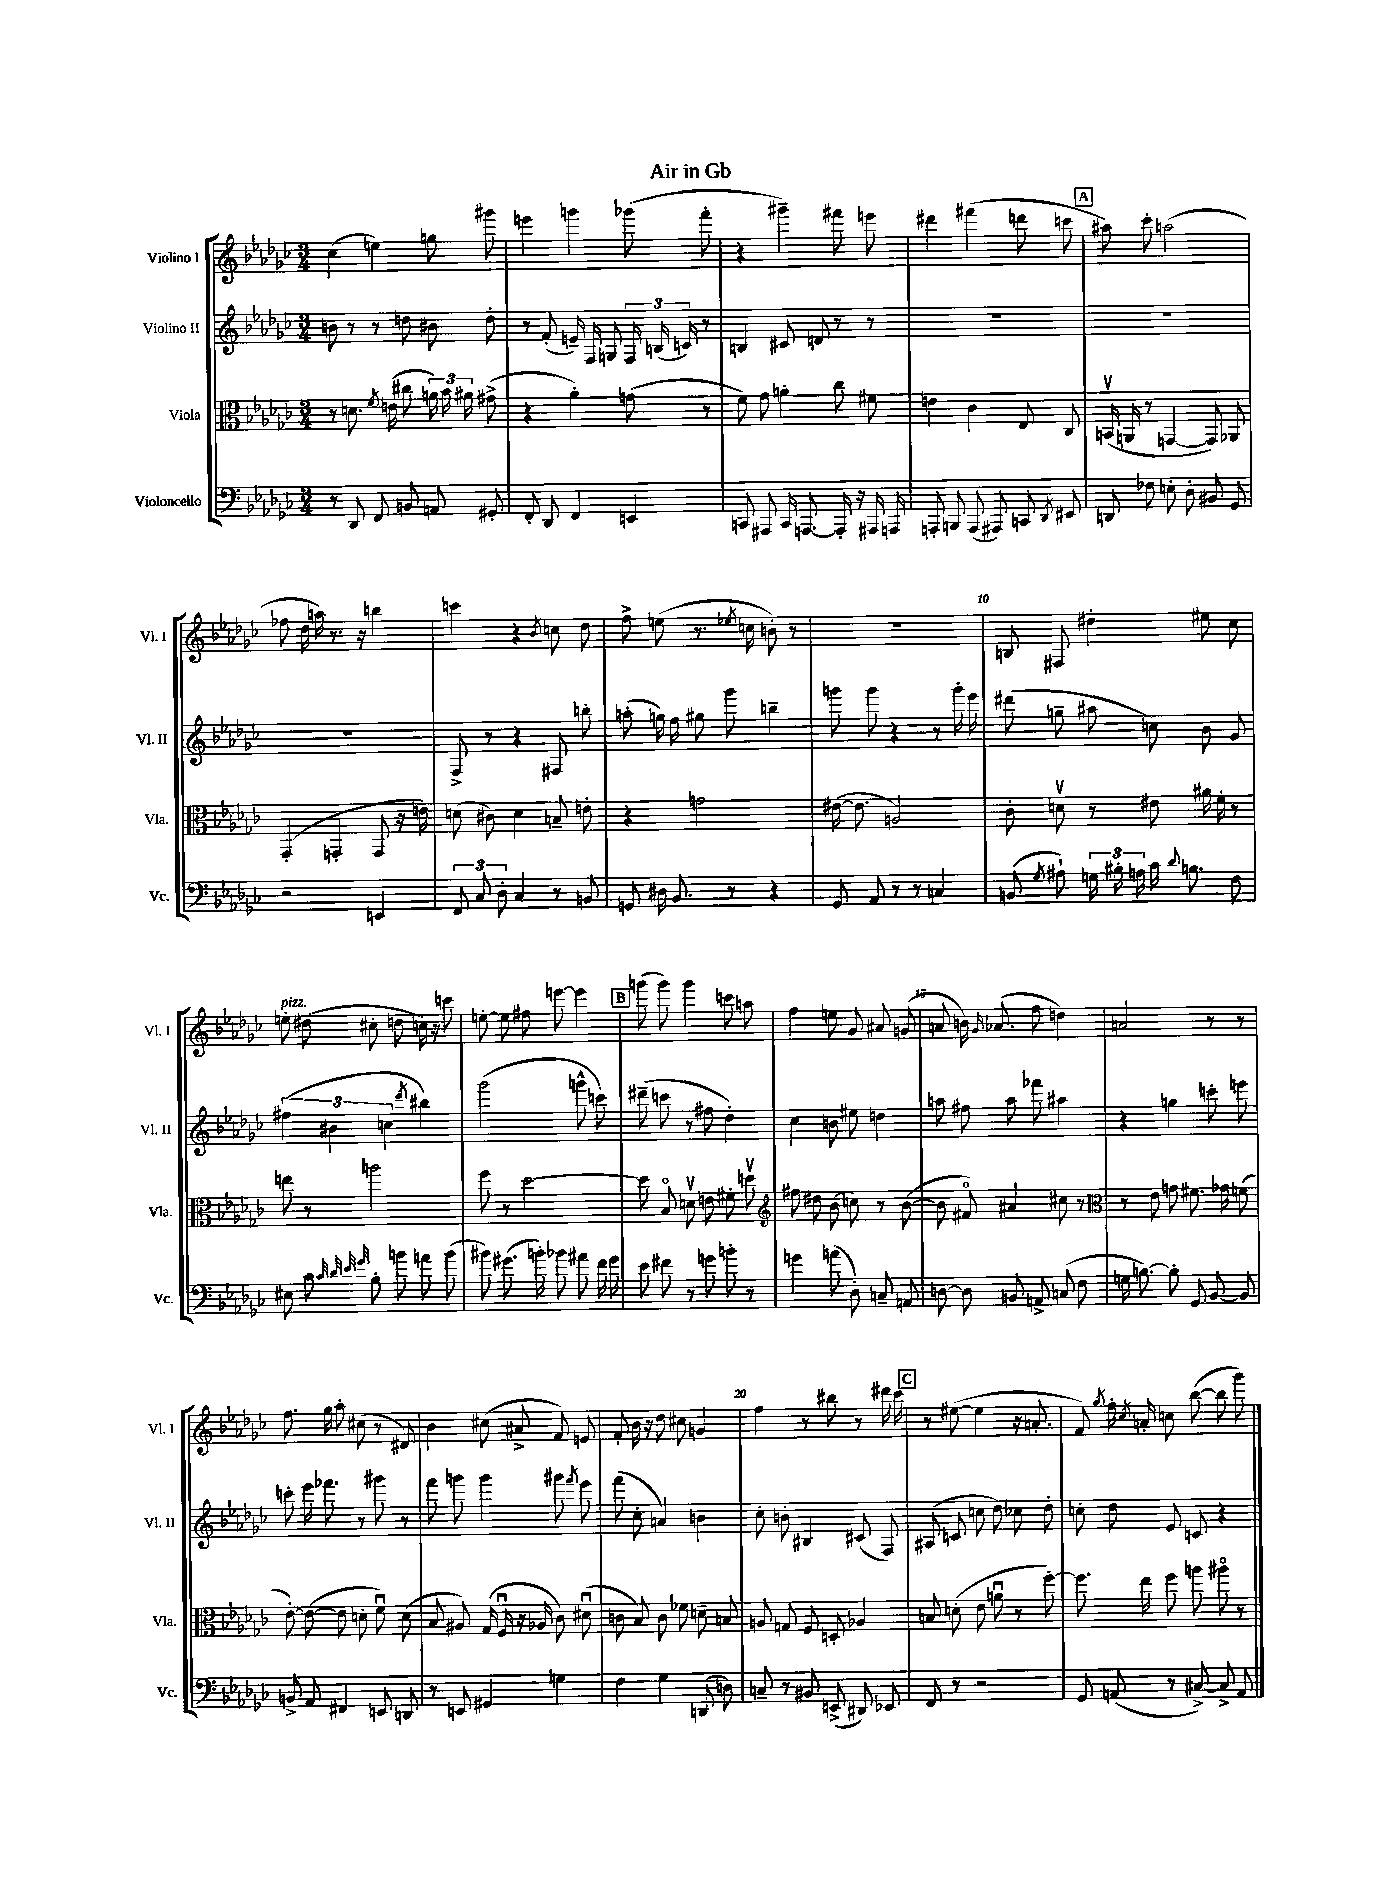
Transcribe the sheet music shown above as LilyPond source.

\header { title = "Air in Gb" }
<<
\new StaffGroup <<
\new Staff = "s0" \with { instrumentName = "Violino I" shortInstrumentName = "Vl. I" } {
    \clef treble \key ges \major \numericTimeSignature \time 3/4
    \autoBeamOff ces''4( e''4) g''8 gis'''8 |
    e'''4 g'''4 ges'''8( f'''8-. |
    r4 gis'''4--) fis'''8 e'''8 |
    dis'''4 fis'''4( d'''8 c'''8 |
    \mark \markup { \box "A" } ais''8) ces'''8-. a''2( |
    fes''8 des''16 a''16) r8. r16 b''4 |
    c'''4 r4 \acciaccatura { bes'8 } c''8 des''8 |
    f''8-> e''8( r8. \acciaccatura { ees''8 } c''16 b'8-.) r8 |
    R2. |
    b8 fis8 dis''4-. eis''8 ces''8 |
    e''8-.^\markup { \italic "pizz." } dis''8( cis''8-. d''8 c''16) r16 c'''8 |
    e''8~-. e''8 fis''8 e'''8~ e'''4 |
    \mark \markup { \box "B" } g'''8( g'''8) g'''4 c'''8 a''8 |
    f''4 e''8 ges'8 ais'8 g'8( |
    a'8 b'16) \grace { ges'16 } aes'8.( f''8 d''4) |
    a'2 r8 r8 |
    f''8. ges''16 aes''8-. cis''8( r8 dis'8) |
    bes'4 cis''8( ais'8-> f'8) e'8 |
    f'8-. bes'16 r16 des''8 cis''8 g'4 |
    f''4 r8 bis''8 r8 dis'''16 ces'''16 |
    \mark \markup { \box "C" } r8 eis''8~( eis''4 r16 a'8.-. |
    f'8) \acciaccatura { ges''8 } f''16-. \acciaccatura { ces''8 } a'16-. c''8 bes''8~( bes''8 ges'''8) \bar "|." |
}
\new Staff = "s1" \with { instrumentName = "Violino II" shortInstrumentName = "Vl. II" } {
    \clef treble \key ges \major \numericTimeSignature \time 3/4
    \autoBeamOff b'8 r8 r8 d''8 bis'8 d''8-. |
    r8 f'8-.( e'16--) f16 g8 \tuplet 3/2 { f16 b16( c'16) } r8 |
    b4 cis'8 d'8 r8 r8 |
    R2. |
    \mark \markup { \box "A" } R2. |
    R2. |
    f8-> r8 r4 fis8 b''8-. |
    a''8-.( g''16) f''16 gis''8 ges'''8 b''4-- |
    g'''8 g'''8 r4 r8 g'''16-. ees'''16 |
    dis'''8( g''8-- ais''8 c''8) bes'8 ges'8 |
    \tuplet 3/2 { fis''4( bis'4 c''4 } \acciaccatura { des'''8 } bis''4) |
    ges'''2( g'''8-^ c'''8) |
    \mark \markup { \box "B" } dis'''8--( c'''8 r8 fis''8 des''4-.) |
    ces''4 b'8 eis''8 d''4 |
    a''8 fis''8 a''8 fes'''8 ais''4 |
    r4 g''4 c'''8-. e'''8 |
    c'''8-. ees'''16 fes'''8. r8 gis'''8 r8 |
    f'''8 g'''8 g'''4 gis'''8 \acciaccatura { f'''8 } ees'''8 |
    f'''8( ces''8-. a'4) b'4 |
    ces''8-. b'8-. bis4 cis'8( f8) |
    \mark \markup { \box "C" } ais8( c'8 c''8 des''8) ces''8 des''8-. |
    c''8-. des''8 ees'8 c'8 r4 \bar "|." |
}
\new Staff = "s2" \with { instrumentName = "Viola" shortInstrumentName = "Vla." } {
    \clef alto \key ges \major \numericTimeSignature \time 3/4
    \autoBeamOff r8 d'8. \acciaccatura { f'8 } e'16( cis''8 \tuplet 3/2 { a'16) bes'16 ais'16 } gis'8->( |
    r4 aes'4-.) g'8( r8 |
    f'8) ges'8 a'4-. ces''8 fis'8 |
    e'4 ces'4 ees8 ces8 |
    \mark \markup { \box "A" } b,16\upbow( a,16 r8 g,4~ g,8) aes,8 |
    ges,4-.( g,4-. g,8 r16 e'16) |
    d'8( cis'8) d'4 b8-- e'8-. |
    r4 g'2 |
    eis'16~( eis'8. a2) |
    ces'8-. d'8\upbow r8 eis'8 ais'16 f'16-. r8 |
    e''8 r8 a''2 |
    f''8 r8 des''2~ |
    \mark \markup { \box "B" } des''8 bes8\flageolet d'8\upbow e'8 fis'8-. d''8\upbow |
    \clef treble fis''8 dis''8 bes'8( c''8) r8 bes'8~( |
    bes'8 fis'8\flageolet) ais'4 cis''8 r8 |
    \clef alto r8 ees'8 g'8 fis'8. ges'16 f'8( |
    ees'8~-.) ees'8~( ees'8 d'8-. f'8\downbow) d'8( |
    bes8 ais8) ges16( f16\downbow r16 aes16 ces'8) dis'8\downbow( |
    c'8 bes8) c'8 fes'8 d'8-- b8 |
    a8 g8 f8 d8-. aes4 |
    \mark \markup { \box "C" } b8 d'8-.( ees'8 a'8\downbow r8 f''8~-.) |
    f''8. ees''16 f''8 a''8 ais''8\flageolet r8 \bar "|." |
}
\new Staff = "s3" \with { instrumentName = "Violoncello" shortInstrumentName = "Vc." } {
    \clef bass \key ges \major \numericTimeSignature \time 3/4
    \autoBeamOff r8 des,8 f,8 b,8 a,8 gis,8-. |
    f,8-. des,8 f,4 e,4 |
    c,8 ais,,8 c,16 a,,8.~ a,,16-. r16 ais,,16 a,,16 |
    a,,8-. b,,8 a,,8( ais,,8) c,8 \acciaccatura { des,8 } eis,8 |
    \mark \markup { \box "A" } d,8 fes8 e8-. des8-. bis,8 ges,8 |
    r2 e,4 |
    \tuplet 3/2 { f,8 ces8 des8-. } ces4 r8 b,8 |
    g,8 dis16 bes,8. r8 r4 |
    ges,8 aes,8 r8 r8 c4 |
    b,8( \acciaccatura { ges8 } ais8-!) \tuplet 3/2 { g16 bis16-. a16 } ces'16 \appoggiatura { des'8 } b8. f8 |
    eis8 ces'8 \grace { ces'32 des'32 ees'32 ges'32 } bes8-. b'8 a'8 b'8( |
    bis'8) gis'8.( b'16-.) bes'8 ais'8 f'16 gis'16 |
    \mark \markup { \box "B" } ees'8 fis'8 r8 g'8 b'8-. r8 |
    g'4 a'8( des8-.) c8-- a,8 |
    d8~ d8 b,8 a,8-> c8( f8 |
    g16 b8.~) b8-. ges,8 bes,8~ bes,8 |
    b,8-> aes,8 fis,4 e,8 d,8 |
    r8 e,8 gis,4 g4 |
    f4 ges4 d,8( d8) |
    c8-- r8 bis,8 e,8->( dis,8) ees,8 |
    \mark \markup { \box "C" } f,8 r8 r2 |
    ges,8 a,8( r8 cis8~->) cis8-> a,8 \bar "|." |
}
>>
>>
\layout { \context { \Score \override BarNumber.break-visibility = ##(#f #t #t) barNumberVisibility = #(every-nth-bar-number-visible 5) } }
